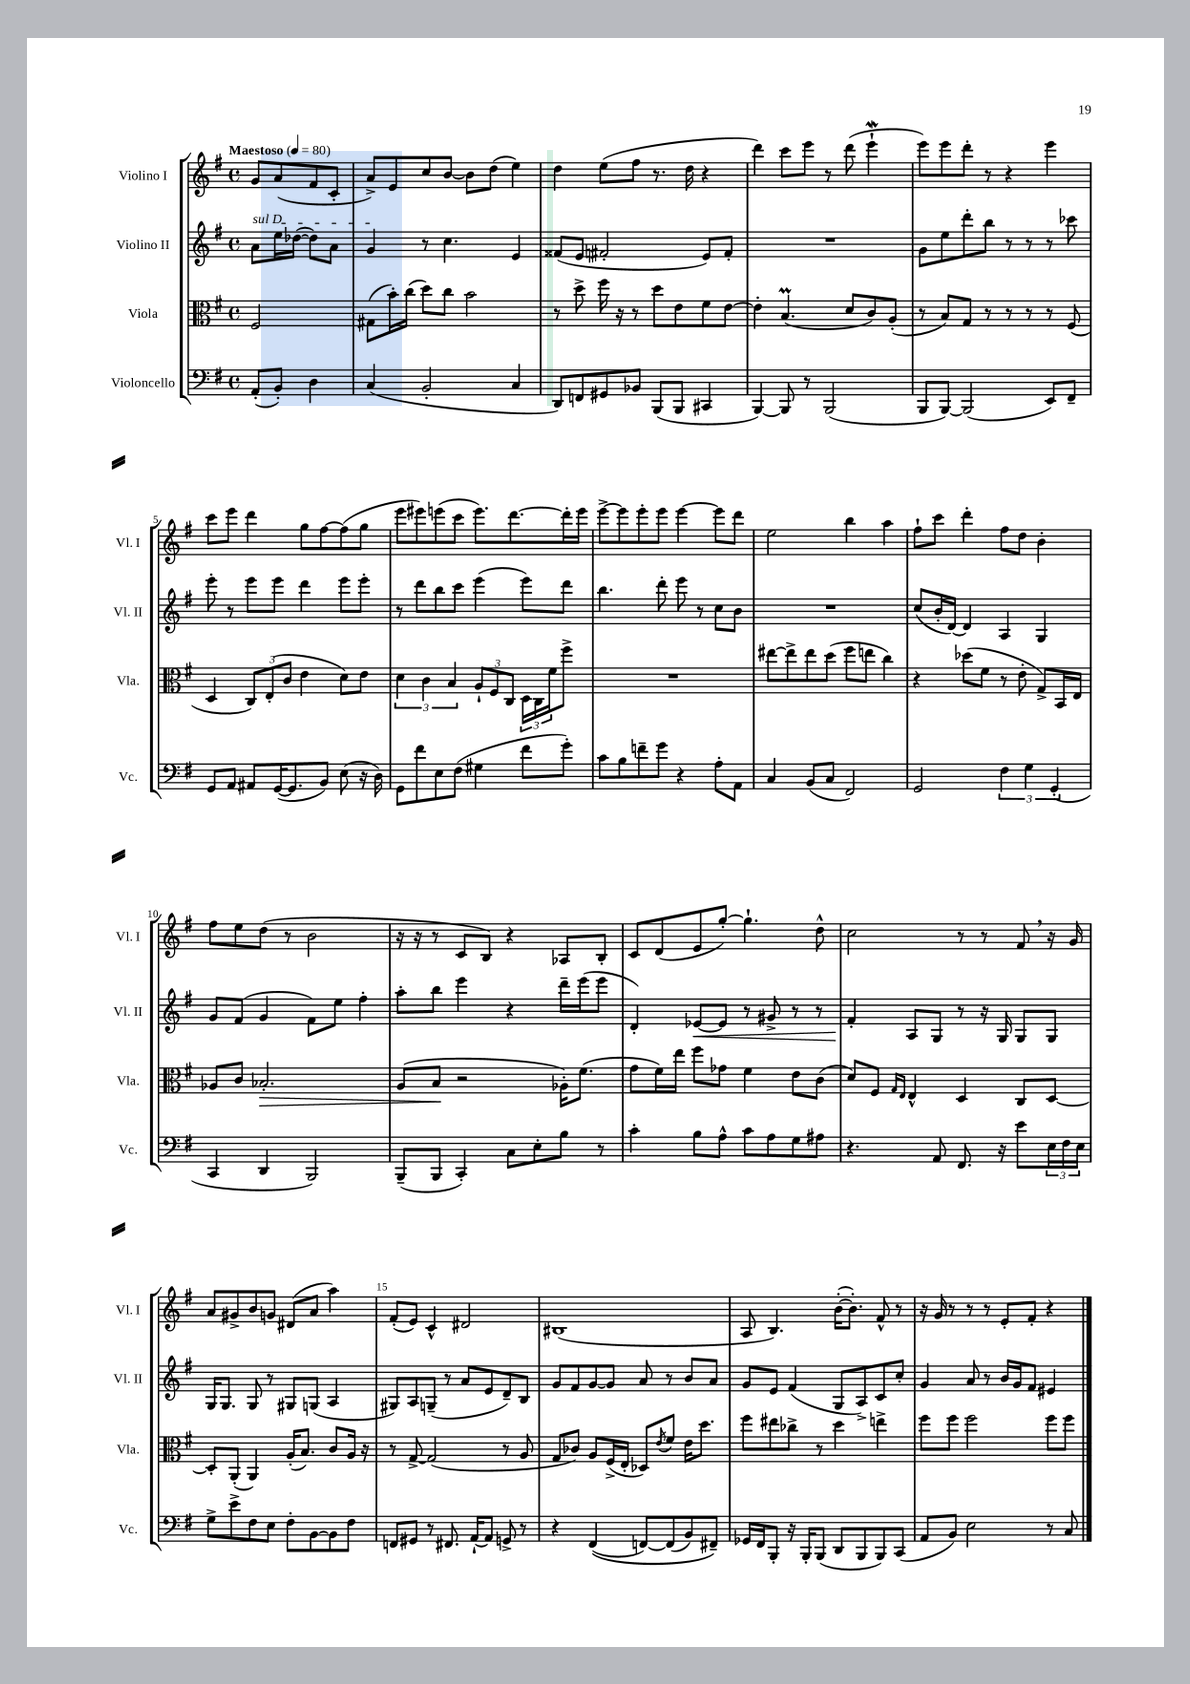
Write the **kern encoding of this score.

**kern	**kern	**kern	**kern
*staff4	*staff3	*staff2	*staff1
*clefF4	*clefC3	*clefG2	*clefG2
*k[f#]	*k[f#]	*k[f#]	*k[f#]
*M4/4	*M4/4	*M4/4	*M4/4
*met(c)	*met(c)	*met(c)	*met(c)
*MM80	*MM80	*MM80	*MM80
(8AA'	2F#	8a	8g
8BB')	.	16ee	(8a
.	.	([16dd-	.
4D	.	8dd-])	8f#
.	.	8a	8c'
=	=	=	=
(4C	(8G#	4g	8a^)
.	16b')	.	8e
.	(16cc	.	.
2BB'	8dd)	8r	8cc
.	8cc	4.cc	[8b
.	2b	.	8b]
.	.	.	(8dd
4C	.	4e	4ee)
=	=	=	=
8DD)	8r	(8f##	4dd
8FF	8dd^	8e	.
8GG#	16ff#	2f#'	(8ee
.	16r	.	.
8BB-	8r	.	8ff#
(8BBB	8dd	.	8.r
8BBB	8e	.	.
.	.	.	16dd
4CC#	8f#	8e)	4r
.	[8e	8f#'	.
=	=	=	=
[4BBB)	4e']	1r	4ddd)
8BBB]	(4.B	.	8ccc
8r	.	.	8eee
(2BBB	.	.	8r
.	8d	.	(8ddd
.	8c)	.	4eee`
.	(8A'	.	.
=	=	=	=
8BBB	8r	8g	8eee)
[8BBB)	8B)	8ee	8eee
(2BBB]	8G	8ddd'	8ddd'
.	8r	8bb	8r
.	8r	8r	4r
.	8r	8r	.
8EE)	8r	8r	4eee
8FF#~	(8F#	8ccc-	.
=	=	=	=
8GG	4D	8eee'	8ccc
8AA	.	8r	8eee
8AA#	12C)	8eee	4ddd
.	(12E'	.	.
([16GG	.	8eee	.
.	12c	.	.
8.GG]	.	.	.
.	4e	4ddd	8gg
8BB)	.	.	[8ff#
(8E	8d)	8eee	(8ff#]
16r	8e	8eee'	8gg
16D)	.	.	.
=	=	=	=
8GG	6d	8r	8eee
8f#	.	8ddd	8eee#)
.	6c	.	.
8E	.	8bb	(8eee
.	6B	.	.
(8F#	.	8ccc	8ccc
4G#	12A`	(4eee	8.eee)
.	12F#	.	.
.	12C	.	.
.	.	.	[8.ddd
8f#	24D	8eee)	.
.	24C	.	.
.	24f#	.	.
8g')	8ff#^	8ddd	16ddd']
.	.	.	16eee
=	=	=	=
8c	1r	4.bb	[8eee^
8B	.	.	8eee]
8f~	.	.	8eee'
8g	.	8ddd'	8eee
4r	.	8eee	[4eee
.	.	8r	.
8A'	.	8cc	8eee]
8AA	.	8b	8ddd
=	=	=	=
4C	[8ee#	1r	2ee
.	8ee#^]	.	.
(8BB	8ee#	.	.
8C	(8dd	.	.
2FF#)	8ff#	.	4bb
.	8ee	.	.
.	4cc)	.	4aa
=	=	=	=
2GG	4r	(8cc	8ff#`
.	.	16b'	8ccc
.	.	[16d)	.
.	(8dd-	4d]	4ddd'
.	8f#	.	.
6F#	8r	4A	8ff#
.	8e'	.	8dd
6G	.	.	.
.	8G^)	4G	4b'
(6GG'	.	.	.
.	16BB	.	.
.	16E	.	.
=	=	=	=
4CC	8A-	8g	8ff#
.	8c	(8f#	8ee
4DD	2.B-'	4g	(8dd
.	.	.	8r
2BBB)	.	8f#)	2b
.	.	8ee	.
.	.	4ff#'	.
=	=	=	=
(8BBB~	(8A	8aa'	16r
.	.	.	16r
8BBB	8B	8bb	8r
4CC')	2r	4eee	8c
.	.	.	8B)
8C	.	4r	4r
8E'	.	.	.
8B	16A-')	16ddd~	8A-
.	(8.f#	(16eee	.
8r	.	8eee	8B'
=	=	=	=
4c'	8g	4d')	8c
.	16f#)	.	(8d
.	16ee	.	.
8B	8ff#	[8e-	8e
8A^^	8g-	8e-]	[8gg')
8c	4f#	8r	4.gg`]
8A	.	8g#^	.
8G	8e	8r	.
8A#	(8c	8r	8dd^^
=	=	=	=
4.r	8d)	4f#'	2cc
.	8F#	.	.
.	16qqG	.	.
.	16qqE	.	.
.	4E^^	8A	.
8AA	.	8G	.
8.FF#	4D	8r	8r
.	.	16r	8r
16r	.	16G	.
8e	8C	8G	8f#
24E	[8D	8G	16r
24F#	.	.	.
.	.	.	16g
24E	.	.	.
=	=	=	=
8G^	8D']	16G	8a
.	.	8.G	.
8e^	(8AA'	.	8g#^
8F#	4AA)	8G	8b
8E	.	8r	8g
8F#'	(16A'	8G#	(8d#
.	8.B)	.	.
[8BB	.	(8G	8a
8BB]	8c	4A	4aa)
8F#	16A	.	.
.	16r	.	.
=	=	=	=
8FF	8r	8G#)	(8f#'
8GG#	[8G^	8A	8e)
8r	(2G]	(8G~	4c^^
8.FF#	.	8r	.
.	.	8a	2d#
[16AA`	.	.	.
8AA]	.	8e	.
8GG^	8r	8d~)	.
8r	8A	8B	.
=	=	=	=
4r	8G	8g	(1B#
.	8c-)	8f#	.
&((4FF#	8A	[8g	.
.	(16F#^	8g]	.
.	16E'	.	.
[8FF)	8D-)	8a	.
.	8qe	.	.
(8FF]	8f#	8r	.
8BB)	16e	8b	.
.	8.dd	.	.
8FF#~&)	.	8a	.
=	=	=	=
16GG-	8ff#	8g	8A
16FF#	.	.	.
8BBB'	8ee#	8e	4.B)
16r	8cc-^	(4f#	.
16BBB'	.	.	.
(8BBB	8r	.	.
8DD	4dd	8G	([16b'
.	.	.	8.b'])
8BBB	.	8A^)	.
8BBB)	4ee^	8c	8f#^^
(8CC	.	8cc'	8r
=	=	=	=
8AA	8ff#	4g	16r
.	.	.	16g
8BB)	8ff#	.	8r
2E	2ff#	8a	8r
.	.	8r	8r
.	.	16b	8e'
.	.	16g	.
.	.	8f#	8f#'
8r	8ff#	4e#	4r
8C	8ff#	.	.
==	==	==	==
*-	*-	*-	*-
